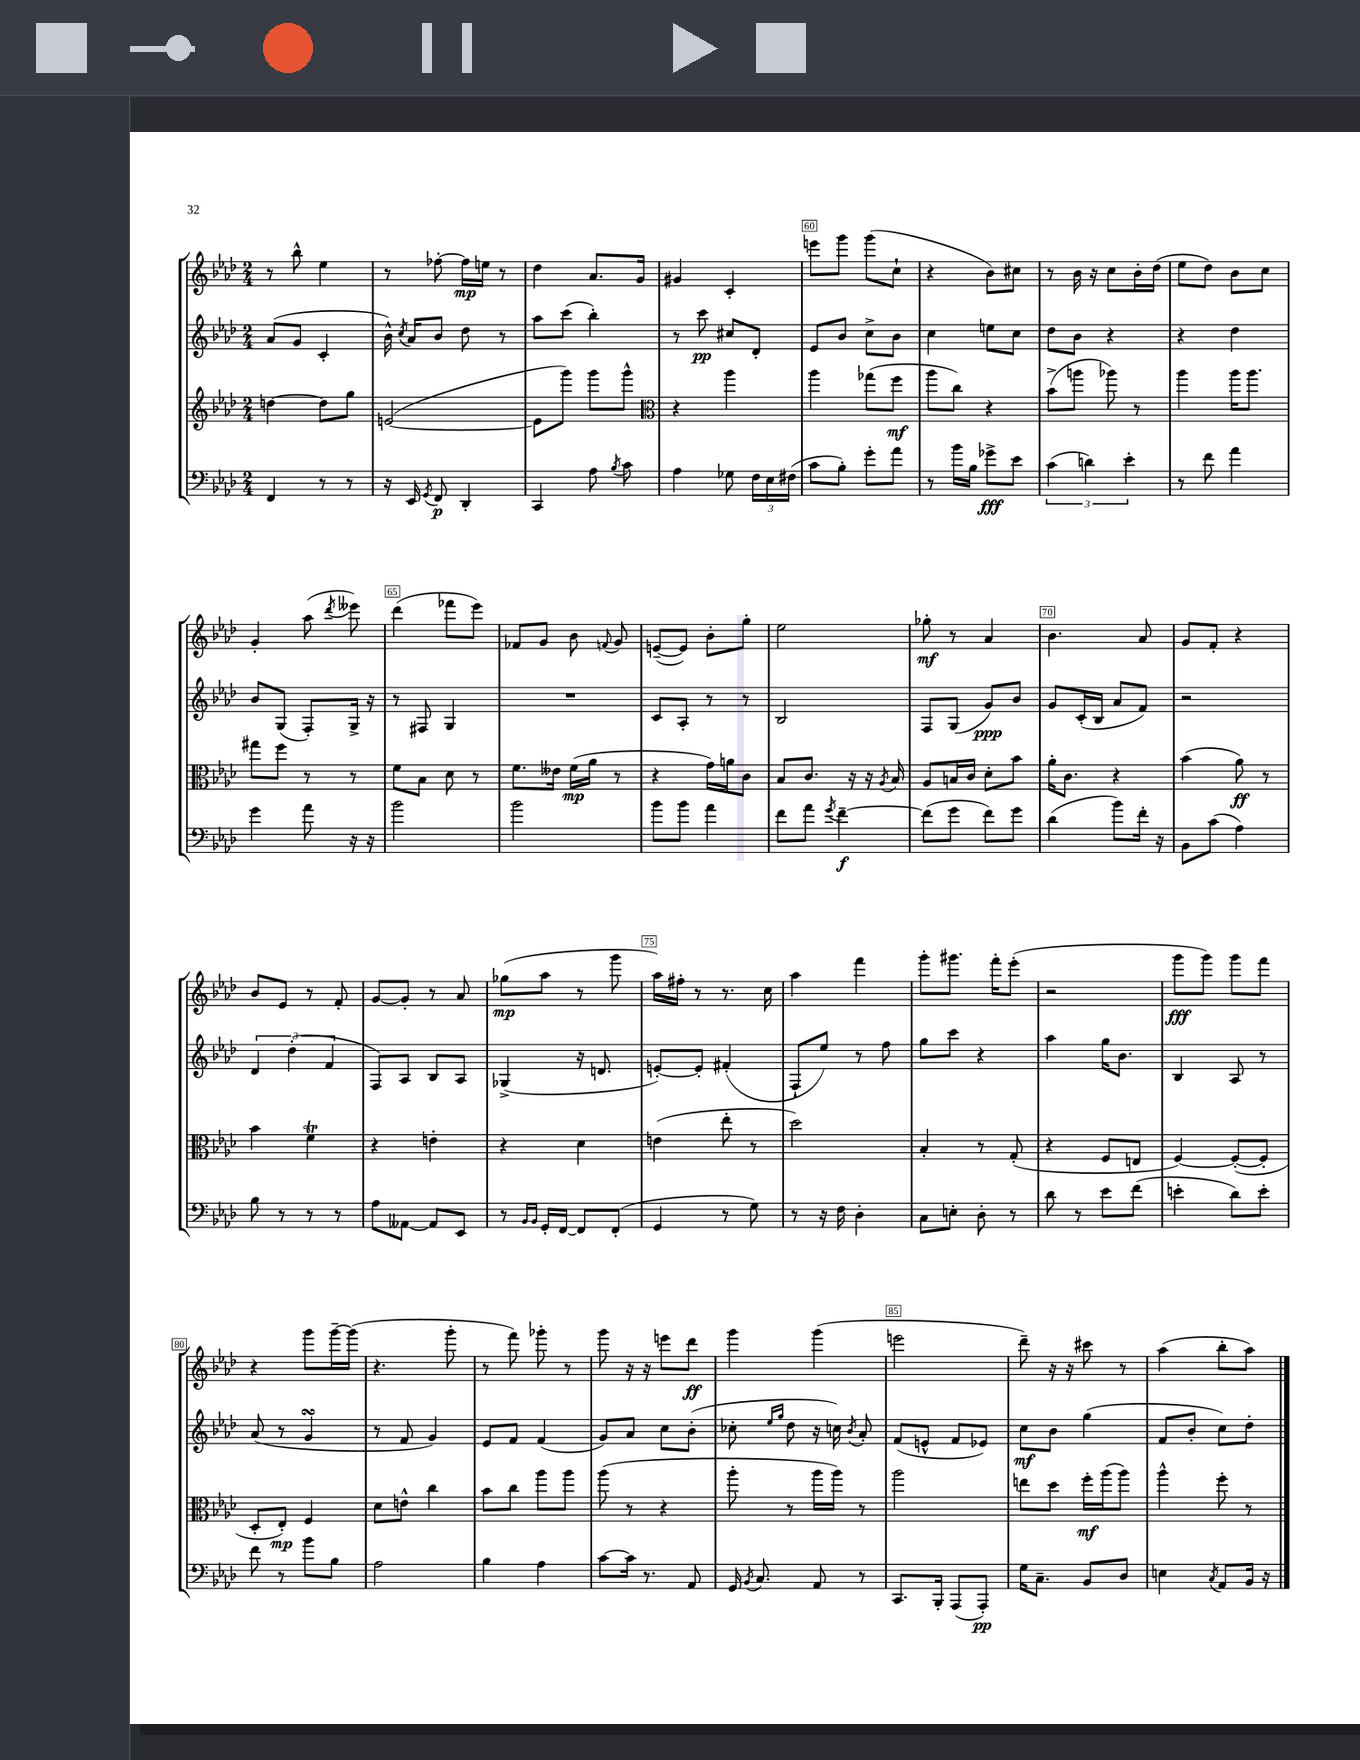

**kern	**dynam	**kern	**dynam	**kern	**dynam	**kern	**dynam
*part4	*part4	*part3	*part3	*part2	*part2	*part1	*part1
*staff4	*staff4	*staff3	*staff3	*staff2	*staff2	*staff1	*staff1
*clefF4	*	*clefG2	*	*clefG2	*	*clefG2	*
*k[b-e-a-d-]	*	*k[b-e-a-d-]	*	*k[b-e-a-d-]	*	*k[b-e-a-d-]	*
*M2/4	*	*M2/4	*	*M2/4	*	*M2/4	*
=56	=56	=56	=56	=56	=56	=56	=56
4FF/	.	[4ddn\	.	(8a-/L	.	8r	.
.	.	.	.	8g/J	.	8bb-^^\	.
8r	.	8dd\L]	.	4c'/	.	4ee-\	.
8r	.	8gg\J	.	.	.	.	.
=57	=57	=57	=57	=57	=57	=57	=57
16r	.	([2en/	.	16b-^^\)	.	8r	.
.	.	.	.	8qcc/	.	.	.
16EE-/	.	.	.	16a-/KL	.	.	.
8qGG/	.	.	.	.	.	.	.
8FF/	p	.	.	8b-/J	.	[8ff-X'\	.
4DD-'/	.	.	.	8dd-\	.	16ff-\LL]	mp
.	.	.	.	.	.	16een\JJ	.
.	.	.	.	8r	.	8r	.
=58	=58	=58	=58	=58	=58	=58	=58
4CC/	.	8e\L]	.	8aa-\L	.	4dd-\	.
.	.	8ggg\J)	.	(8ccc\J	.	.	.
8A-\	.	8ggg\L	.	4bb-'\)	.	8.a-/L	.
8qB-/	.	.	.	.	.	.	.
8c\	.	8ggg^^\J	.	.	.	.	.
.	.	.	.	.	.	16g/Jk	.
=59	=59	=59	=59	=59	=59	=59	=59
*	*	*clefC3	*	*	*	*	*
4A-\	.	4r	.	8r	.	4g#X/	.
.	.	.	.	8ccc\	pp	.	.
8G-X\	.	4aa-\	.	8cc#X/L	.	4c'/	.
24F\LL	.	.	.	8d-'/J	.	.	.
24E-\	.	.	.	.	.	.	.
(24F#X\JJ	.	.	.	.	.	.	.
=60	=60	=60	=60	=60	=60	=60	=60
8c\L	.	4aa-\	.	8e-/L	.	8eeen\L	.
8B-'\J)	.	.	.	8b-/J	.	8ggg\J	.
8g'\L	.	(8gg-X\L	.	8cc^\L	.	(8ggg\L	.
8a-\J	.	8ff\J	mf	8b-\J	.	8cc`\J	.
=61	=61	=61	=61	=61	=61	=61	=61
8r	.	8aa-\L	.	4cc\	.	4r	.
16b-\LL	.	8cc\J)	.	.	.	.	.
16B-\JJ	.	.	.	.	.	.	.
8g-X^\L	fff	4r	.	8een\L	.	8b-\L)	.
8e-\J	.	.	.	8cc\J	.	8cc#X\J	.
=62	=62	=62	=62	=62	=62	=62	=62
(6c\	.	(8b-^\L	.	8dd-\L	.	8r	.
.	.	8aan\J	.	8b-\J	.	16b-\	.
6dn\)	.	.	.	.	.	.	.
.	.	.	.	.	.	16r	.
.	.	8aa-X\)	.	4r	.	8cc\L	.
6e-'\	.	.	.	.	.	.	.
.	.	8r	.	.	.	16b-'\L	.
.	.	.	.	.	.	(16dd-\JJ	.
=63	=63	=63	=63	=63	=63	=63	=63
8r	.	4aa-\	.	4r	.	8ee-\L	.
8f\	.	.	.	.	.	8dd-\J)	.
4a-\	.	16aa-\KL	.	4dd-\	.	8b-\L	.
.	.	8.aa-\J	.	.	.	.	.
.	.	.	.	.	.	8cc\J	.
!!LO:LB:g=z
=64	=64	=64	=64	=64	=64	=64	=64
4g\	.	8gg#X\L	.	8b-/L	.	4g'/	.
.	.	8ff\J	.	(8G/J	.	.	.
8a-\	.	8r	.	8F'/L)	.	(8aa-\	.
.	.	.	.	.	.	8qddd-/	.
16r	.	8r	.	16G^/Jk	.	8eee--X\)	.
16r	.	.	.	16r	.	.	.
=65	=65	=65	=65	=65	=65	=65	=65
2b-\	.	8f\L	.	8r	.	(4ddd-\	.
.	.	8B-\J	.	8F#X/	.	.	.
.	.	8d-\	.	4G/	.	8fff-X\L	.
.	.	8r	.	.	.	8eee-\J)	.
=66	=66	=66	=66	=66	=66	=66	=66
2b-\	.	8.f\L	.	2r	.	8f-X/L	.
.	.	.	.	.	.	8g/J	.
.	.	16e--X\Jk	.	.	.	.	.
.	.	(16f\LL	mp	.	.	8b-\	.
.	.	16a-\JJ	.	.	.	.	.
.	.	.	.	.	.	8qqfn/	.
.	.	8r	.	.	.	8g/	.
=67	=67	=67	=67	=67	=67	=67	=67
8b-\L	.	4r	.	8c/L	.	([8en~/L	.
8b-\J	.	.	.	8A-'/J	.	8e/J])	.
4a-\	.	16g\LL)	.	8r	.	8b-'\L	.
.	.	16an\J	.	.	.	.	.
.	.	8c\J	.	8r	.	8gg'\J	.
=68	=68	=68	=68	=68	=68	=68	=68
8f\L	.	8B-/L	.	2B-/	.	2ee-\	.
8a-\J	.	8.c/J	.	.	.	.	.
8qg/	.	.	.	.	.	.	.
[4f~\	f	.	.	.	.	.	.
.	.	16r	.	.	.	.	.
.	.	16r	.	.	.	.	.
.	.	8qA-/	.	.	.	.	.
.	.	16B-/	.	.	.	.	.
=69	=69	=69	=69	=69	=69	=69	=69
(8f\L]	.	8A-/L	.	8F/L	.	8gg-X'\	mf
8g\J	.	16Bn/L	.	(8G/J	.	8r	.
.	.	16c/JJ	.	.	.	.	.
8f\L)	.	8d-'\L	.	8g/L)	ppp	4a-/	.
8g\J	.	8b-\J	.	8b-/J	.	.	.
=70	=70	=70	=70	=70	=70	=70	=70
(4d-\	.	16a-'\KL	.	8g/L	.	4.b-\	.
.	.	8.c\J	.	.	.	.	.
.	.	.	.	(16c'/L	.	.	.
.	.	.	.	16B-/JJ	.	.	.
8b-\L)	.	4r	.	8a-/L	.	.	.
16f'\Jk	.	.	.	8f/J)	.	8a-/	.
16r	.	.	.	.	.	.	.
=71	=71	=71	=71	=71	=71	=71	=71
8BB-\L	.	(4b-\	.	2r	.	8g/L	.
(8c\J	.	.	.	.	.	8f'/J	.
4A-\)	.	8a-\)	ff	.	.	4r	.
.	.	8r	.	.	.	.	.
!!LO:LB:g=z
=72	=72	=72	=72	=72	=72	=72	=72
8B-\	.	4b-\	.	6d-/	.	8b-/L	.
8r	.	.	.	.	.	8e-/J	.
.	.	.	.	(6dd-'\	.	.	.
8r	.	4fT\	.	.	.	8r	.
.	.	.	.	6f/	.	.	.
8r	.	.	.	.	.	8f'/	.
=73	=73	=73	=73	=73	=73	=73	=73
8A-\L	.	4r	.	8F/L)	.	[8g/L	.
[8AA--X\J	.	.	.	8A-/J	.	8g'/J]	.
8AA--/L]	.	4en'\	.	8B-/L	.	8r	.
8EE-/J	.	.	.	8A-/J	.	8a-/	.
=74	=74	=74	=74	=74	=74	=74	=74
8r	.	4r	.	(4G-X^/	.	(8gg-X\L	mp
16qqBB-/LL	.	.	.	.	.	.	.
16qqBB-/JJ	.	.	.	.	.	.	.
16GG'/LL	.	.	.	.	.	8aa-\J	.
[16FF/JJ	.	.	.	.	.	.	.
8FF/L]	.	4d-\	.	16r	.	8r	.
.	.	.	.	8.dn/	.	.	.
(8FF'/J	.	.	.	.	.	8ggg\	.
=75	=75	=75	=75	=75	=75	=75	=75
4GG/	.	(4en\	.	[8en'/L)	.	16aa-\LL)	.
.	.	.	.	.	.	16ff#X'\JJ	.
.	.	.	.	8e'/J]	.	8r	.
8r	.	8ee-'\	.	(4f#X'/	.	8.r	.
8G\)	.	8r	.	.	.	.	.
.	.	.	.	.	.	16cc\	.
=76	=76	=76	=76	=76	=76	=76	=76
8r	.	2dd-\)	.	8F`/L	.	4aa-\	.
16r	.	.	.	8ee-/J)	.	.	.
16F\	.	.	.	.	.	.	.
4D-'\	.	.	.	8r	.	4fff\	.
.	.	.	.	8ff\	.	.	.
=77	=77	=77	=77	=77	=77	=77	=77
8C\L	.	4B-'/	.	8gg\L	.	8ggg'\L	.
8En'\J	.	.	.	8ccc\J	.	8.ggg#X\J	.
8D-'\	.	8r	.	4r	.	.	.
.	.	.	.	.	.	16fff'\KL	.
8r	.	(8G'/	.	.	.	(8eee-'\J	.
=78	=78	=78	=78	=78	=78	=78	=78
8d-\	.	4r	.	4aa-\	.	2r	.
8r	.	.	.	.	.	.	.
8e-\L	.	8F/L	.	16gg\KL	.	.	.
.	.	.	.	8.b-\J	.	.	.
(8f\J	.	8En/J	.	.	.	.	.
=79	=79	=79	=79	=79	=79	=79	=79
4en'\	.	[4F/)	.	4B-/	.	8ggg\L	fff
.	.	.	.	.	.	8ggg\J)	.
8d-\L)	.	(8F'/L_	.	8A-/	.	8ggg\L	.
8e'\J	.	8F'/J]	.	8r	.	8fff\J	.
!!LO:LB:g=z
=80	=80	=80	=80	=80	=80	=80	=80
8f\	.	8D-'/L	.	(8a-/	.	4r	.
8r	.	8E-'/J)	mp	8r	.	.	.
8b-\L	.	4F/	.	4gsSsS/	.	8ggg\L	.
8B-\J	.	.	.	.	.	[16ggg~\L	.
.	.	.	.	.	.	(16ggg\JJ]	.
=81	=81	=81	=81	=81	=81	=81	=81
2A-\	.	8d-\L	.	8r	.	4.r	.
.	.	8en^^\J	.	8f/	.	.	.
.	.	4cc\	.	4g/)	.	.	.
.	.	.	.	.	.	8ggg'\	.
=82	=82	=82	=82	=82	=82	=82	=82
4B-\	.	8b-\L	.	8e-/L	.	8r	.
.	.	8cc\J	.	8f/J	.	8fff\)	.
4A-\	.	8aa-\L	.	(4f/	.	8ggg-X'\	.
.	.	8aa-\J	.	.	.	8r	.
=83	=83	=83	=83	=83	=83	=83	=83
[8c\L	.	(8aa-\	.	8g/L)	.	8ggg\	.
16c\Jk]	.	8r	.	8a-/J	.	16r	.
8.r	.	.	.	.	.	16r	.
.	.	4r	.	8cc\L	.	8eeen\L	.
8AA-/	.	.	.	(8b-'\J	.	8ddd-\J	ff
=84	=84	=84	=84	=84	=84	=84	=84
16GG/	.	8aa-'\	.	8cc-X'\	.	4ggg\	.
8qBB-/	.	.	.	.	.	.	.
8.C/	.	.	.	.	.	.	.
.	.	.	.	16qqee-/LL	.	.	.
.	.	.	.	16qqgg/JJ	.	.	.
.	.	8r	.	8dd-\	.	.	.
8AA-/	.	16aa-\LL	.	16r	.	(4ggg\	.
.	.	16aa-\JJ)	.	16ccn\)	.	.	.
.	.	.	.	8qb-/	.	.	.
8r	.	8r	.	8a-'/	.	.	.
=85	=85	=85	=85	=85	=85	=85	=85
8.CC/L	.	2aa-\	.	(8f/L	.	2eeen\	.
.	.	.	.	8en^^/J	.	.	.
16BBB-'/Jk	.	.	.	.	.	.	.
(8AAA-/L	.	.	.	8f/L	.	.	.
8AAA-'/J)	pp	.	.	8e-X/J)	.	.	.
=86	=86	=86	=86	=86	=86	=86	=86
16G\KL	.	8een\L	.	8cc\L	mf	8ddd-~\)	.
8.C~\J	.	.	.	.	.	.	.
.	.	8dd-\J	.	8b-\J	.	16r	.
.	.	.	.	.	.	16r	.
8BB-/L	.	16ff'\LL	mf	(4gg\	.	8ccc#X\	.
.	.	(16aa-\J	.	.	.	.	.
8D-/J	.	8aa-\J)	.	.	.	8r	.
=87	=87	=87	=87	=87	=87	=87	=87
4En\	.	4aa-^^\	.	8f/L	.	(4aa-\	.
.	.	.	.	8b-'/J	.	.	.
8qC/	.	.	.	.	.	.	.
8AA-/L	.	8ff'\	.	8cc\L)	.	8bb-'\L	.
16BB-/Jk	.	8r	.	8dd-'\J	.	8aa-\J)	.
16r	.	.	.	.	.	.	.
==	==	==	==	==	==	==	==
*-	*-	*-	*-	*-	*-	*-	*-
